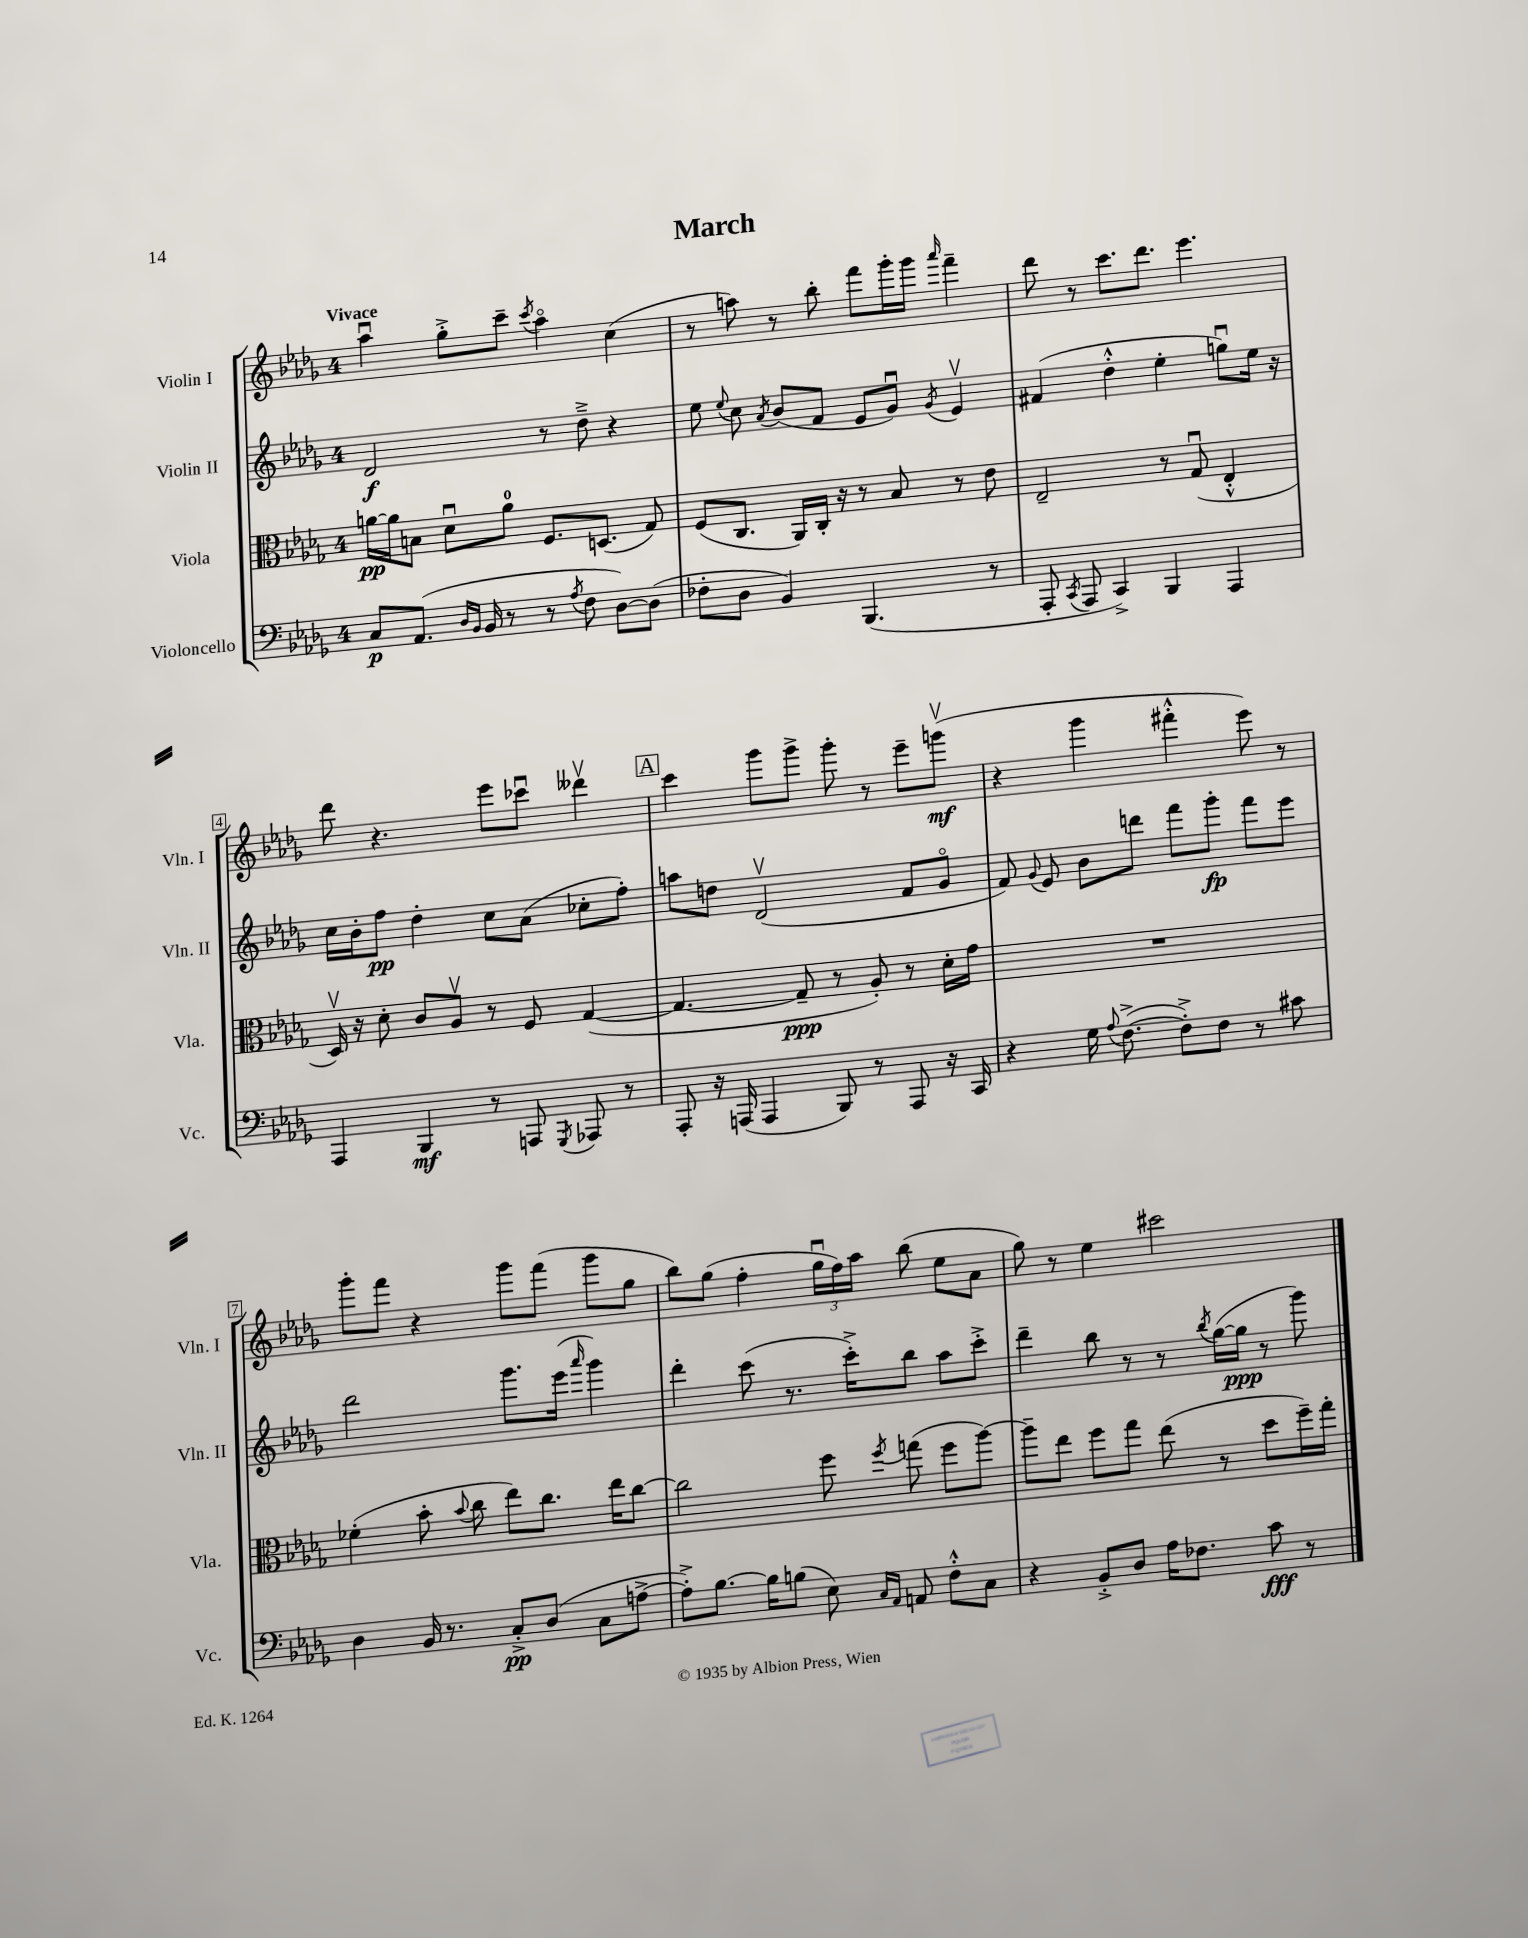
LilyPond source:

\header { title = "March" }
<<
\new StaffGroup <<
\new Staff = "s0" \with { instrumentName = "Violin I" shortInstrumentName = "Vln. I" } {
    \clef treble \key des \major \once \override Staff.TimeSignature.style = #'single-digit \time 4/4 \tempo "Vivace"
    \autoBeamOff aes''4\downbow ges''8[-.-> c'''8]-- \acciaccatura { c'''8 } aes''4\flageolet c''4( |
    r8 a''8) r8 bes''8-. f'''8[ ges'''16-. ges'''16] \grace { aes'''16 } f'''4-- |
    des'''8 r8 c'''8.[ des'''8.] ees'''4. |
    des'''8 r4. ees'''8[ ces'''8]\downbow deses'''4\upbow |
    \mark \markup { \box "A" } c'''4 ges'''8[ ges'''8]-> ges'''8-. r8 ees'''8[-- g'''8]\upbow\mf( |
    r4 ges'''4 fis'''4-.-^ ees'''8) r8 |
    ges'''8[-. f'''8] r4 ges'''8[ f'''8]( ges'''8[ ges''8] |
    bes''8[) ges''8]( f''4-. \tuplet 3/2 { ges''16[\downbow f''16) aes''16] } bes''8( ees''8[ aes'8] |
    ges''8) r8 ees''4 cis'''2 \bar "|." |
}
\new Staff = "s1" \with { instrumentName = "Violin II" shortInstrumentName = "Vln. II" } {
    \clef treble \key des \major \once \override Staff.TimeSignature.style = #'single-digit \time 4/4
    \autoBeamOff des'2\f r8 des''8---> r4 |
    ees''8 \appoggiatura { ees''8 } c''8 \acciaccatura { aes'8 } bes'8[( f'8] ees'8[ ges'8]\downbow) \acciaccatura { ges'8 } ees'4\upbow |
    fis'4( des''4-.-^ ees''4-. g''8[\downbow) ees''16] r16 |
    c''16[ bes'16-. f''8]\pp des''4-. c''8[ aes'8]( ces''8[-. f''8]-.) |
    \mark \markup { \box "A" } a''8[ d''8] des'2\upbow( f'8[ ges'8]\flageolet |
    f'8) \appoggiatura { ges'8 } ees'8 bes'8[ d'''8] f'''8[ ges'''8]-.\fp f'''8[ ees'''8] |
    des'''2 ges'''8.[ ees'''16]( \grace { aes'''16 } ges'''4) |
    des'''4-. c'''8( r8. c'''16[-.->) bes''8] aes''8[ c'''8]-.-> |
    des'''4-- bes''8 r8 r8 \acciaccatura { bes''8 } ges''16[~( ges''16]\ppp r8 ges'''8) \bar "|." |
}
\new Staff = "s2" \with { instrumentName = "Viola" shortInstrumentName = "Vla." } {
    \clef alto \key des \major \once \override Staff.TimeSignature.style = #'single-digit \time 4/4
    \autoBeamOff a'16[~\pp a'16 b8] des'8[\downbow a'8]-0 f8.[ d8.]( ges8) |
    f8[( c8.] aes,16[) c16]-. r16 r8 bes8 r8 ees'8 |
    ees2-- r8 ges8\downbow( ees4-.-^ |
    des16\upbow) r16 des'8-. c'8[ aes8]\upbow r8 f8 ges4~( |
    \mark \markup { \box "A" } ges4.~ ges8--\ppp r8 aes8-.) r8 des'16[-. ges'16] |
    R1 |
    fes'4-.( bes'8-. \appoggiatura { bes'8 } c''8 ees''8[) c''8.] ees''16[ c''8]~ |
    c''2 f''8 \acciaccatura { f''8 } g''8( f''8[ aes''8]~) |
    aes''8[-- ees''8] f''8[ ges''8] ees''8( r8 des''8[ f''16--) ges''16]-. \bar "|." |
}
\new Staff = "s3" \with { instrumentName = "Violoncello" shortInstrumentName = "Vc." } {
    \clef bass \key des \major \once \override Staff.TimeSignature.style = #'single-digit \time 4/4
    \autoBeamOff c8[\p aes,8.]( \grace { des16[ bes,16] } bes,16 r8 r8 \acciaccatura { aes8 } f8 des8[~) des8]( |
    fes8[-. des8] bes,4) bes,,4.( r8 |
    aes,,8-. \acciaccatura { c,8 } aes,,8 c,4->) bes,,4 aes,,4 |
    aes,,4 bes,,4\mf r8 a,,8 \acciaccatura { ges,,8 } aes,,8 r8 |
    \mark \markup { \box "A" } aes,,8-. r16 a,,16( a,,4 bes,,8) r8 a,,8 r16 c,16 |
    r4 ges16 \appoggiatura { aes8 } f8.~->( f8[-.->) f8] r8 cis'8 |
    des4 bes,16 r8. c8[-.->\pp des8]( c8[ a8]~-> |
    a8[-.->) bes8.]~ bes16[ b8]( ees8) \grace { c16[ aes,16] } a,8 f8[-.-^ c8] |
    r4 bes,8[-.-> des8] aes16[ fes8.] c'8\fff r8 \bar "|." |
}
>>
>>
\layout { \context { \Score \override BarNumber.stencil = #(make-stencil-boxer 0.1 0.3 ly:text-interface::print) } }
